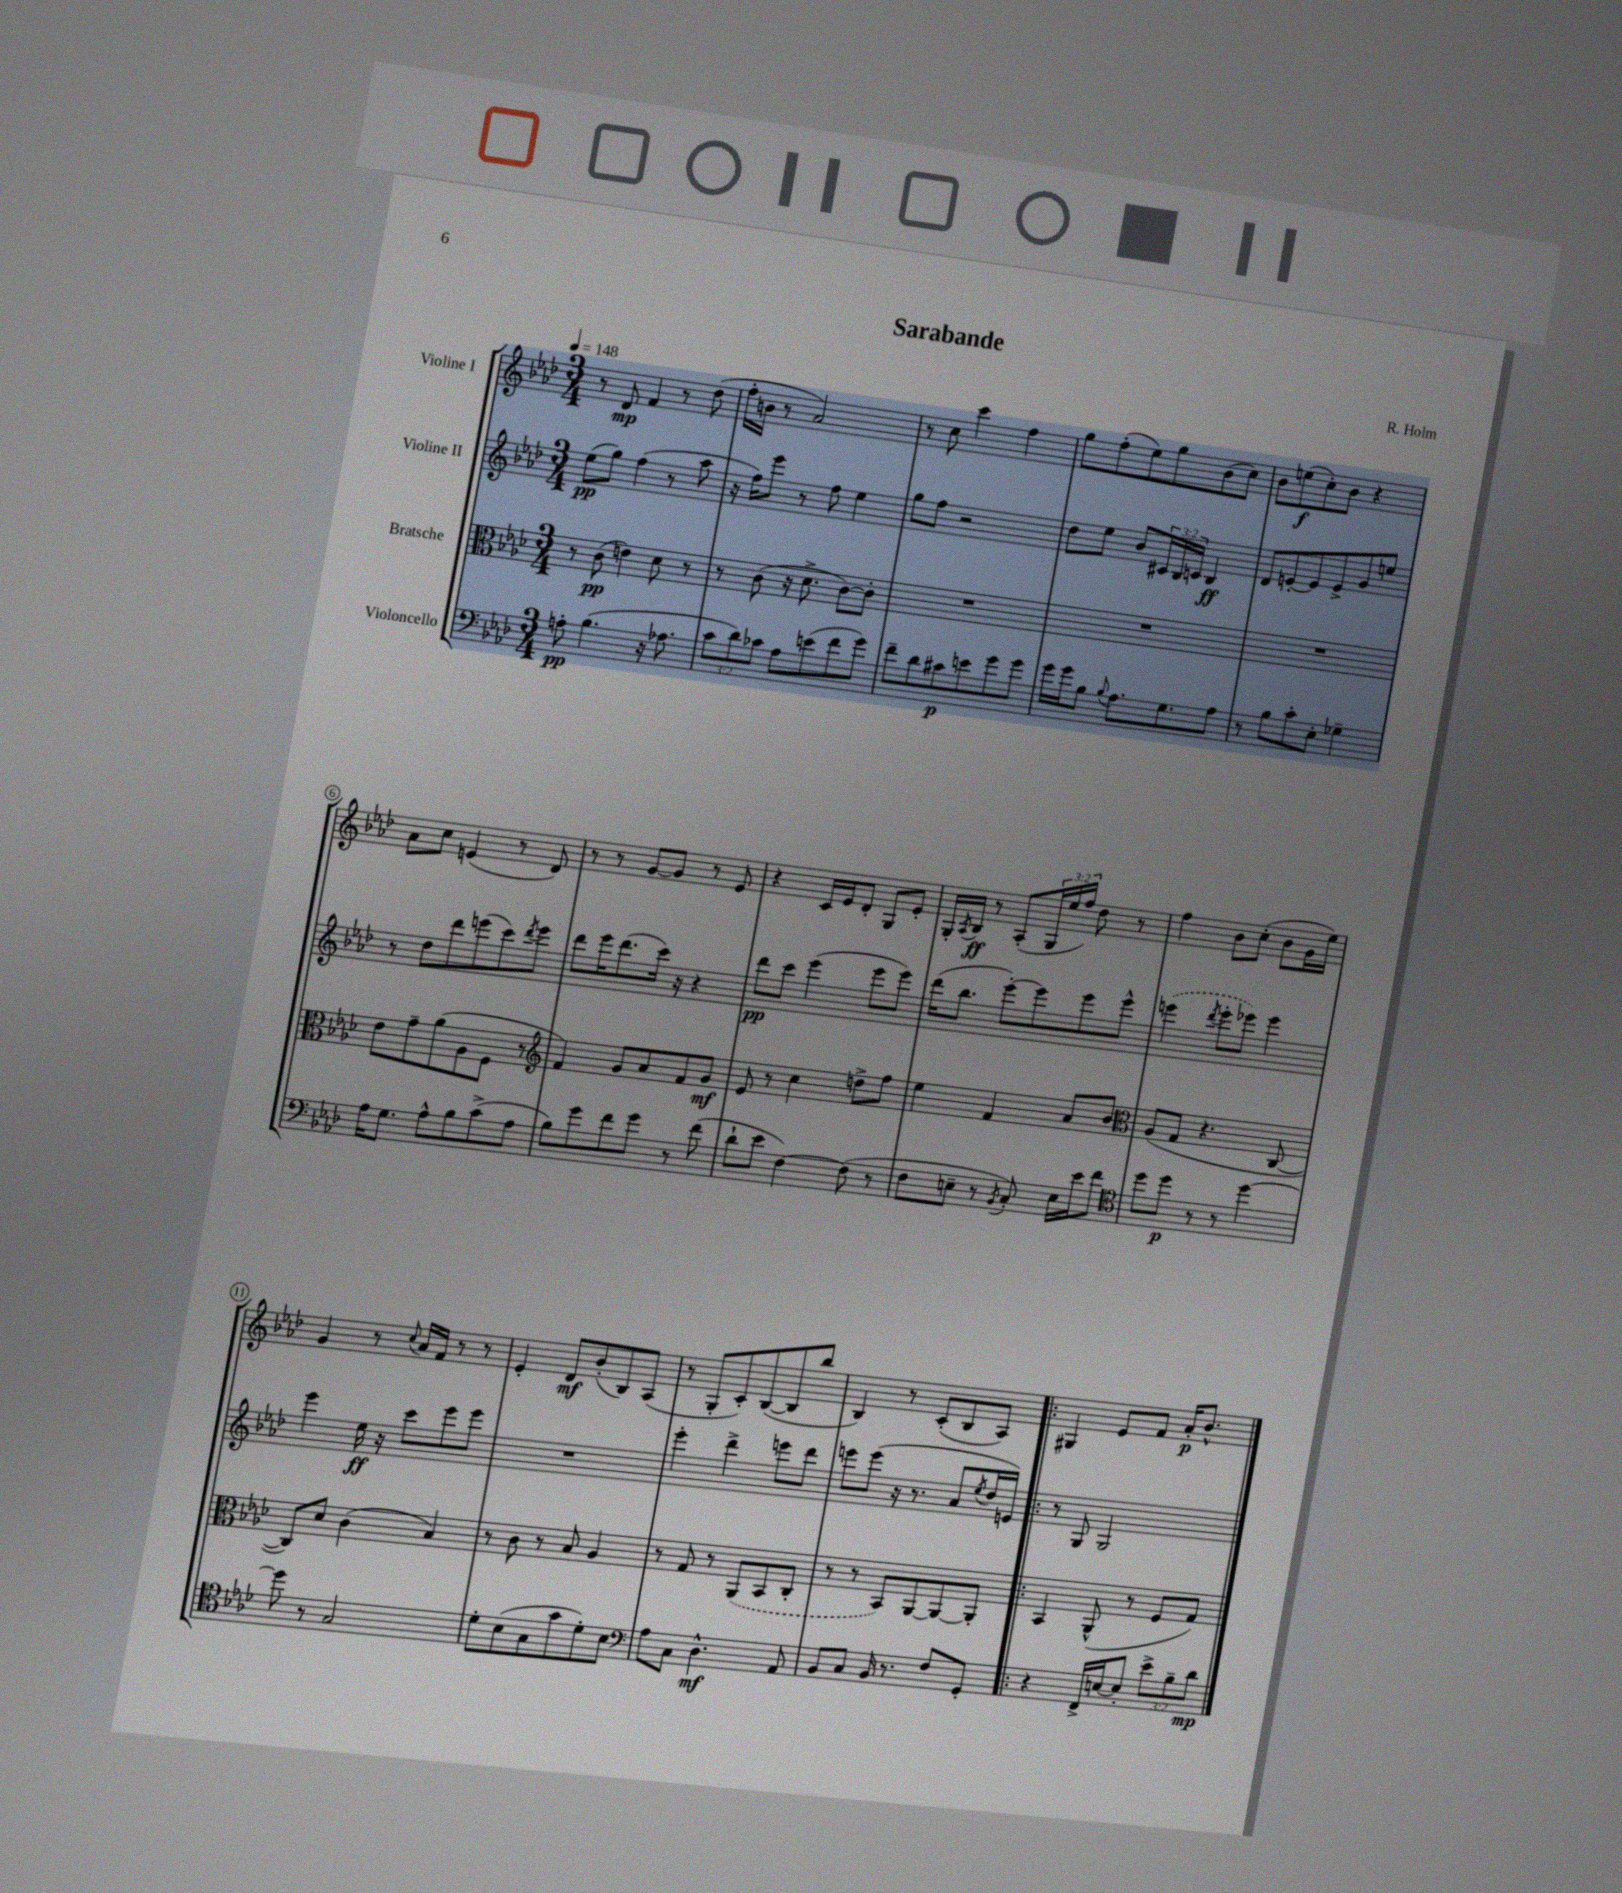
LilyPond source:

\header { title = "Sarabande" composer = "R. Holm" }
<<
\new StaffGroup <<
\new Staff = "s0" \with { instrumentName = "Violine I" } {
    \clef treble \key aes \major \numericTimeSignature \time 3/4 \override Staff.TupletNumber.text = #tuplet-number::calc-fraction-text \tempo 4 = 148
    r8 des'8\mp f'4 r8 des''8( |
    f''16-. b'16 r8 aes'2) |
    r8 c''8 c'''4 f''4 |
    g''8 f''8-.( ees''8) g''8 bes'8( c''8) |
    bes'8 e''8\f( c''8-.) bes'8 r4 |
    aes'8 c''8 e'4( r8 des'8) |
    r8 r8 g'8~ g'8 r8 ees'8 |
    r4 c'16 ees'16 des'8-. g8 ees'8-. |
    g16-. \acciaccatura { aes8 } bes16\ff r8 aes8-.( \tuplet 3/2 { g16 ees''16 f''16) } des''8 r8 |
    f''4 bes'8 c''8-.( bes'8 g'16 ees''16) |
    g'4 r8 \appoggiatura { c''8 } aes'16 f'16 r8 r8 |
    ees'4-. des'8\mf bes'8-.( bes8) aes8( |
    r8 g8-. c'8-.) bes8~( bes8 bes''8 |
    bes4) r8 c'8-.( bes8 aes8) |
    \bar ".|:" gis4 ees'8 f'8 aes'16-.\p bes'8.-^ \bar "|." |
}
\new Staff = "s1" \with { instrumentName = "Violine II" } {
    \clef treble \key aes \major \numericTimeSignature \time 3/4 \override Staff.TupletNumber.text = #tuplet-number::calc-fraction-text
    ees''8\pp( g''8) f''4( r8 aes''8 |
    r16 f''16) ees'''8 r8 f''8 ees''4 |
    g''8 f''8 r2 |
    des''8 ees''8 bes'8 \tuplet 3/2 { cis'16 bes16 c'16 } bes4\ff |
    des'8 e'8~-. e'8 e'8-> g'8 e''8 |
    r8 des''8 des'''8 e'''8( c'''8) \acciaccatura { des'''8 } e'''8 |
    des'''8 ees'''16 des'''8.( c'''16) r16 r4 |
    des'''8\pp c'''8 ees'''4( ees'''8 ees'''8) |
    des'''16( bes''8. ees'''8~-.) ees'''8 ees'''8 ees'''8-^ |
    \once \slurDashed e'''4( \acciaccatura { des'''8 } e'''8-. ees'''8) ees'''4 |
    ees'''4 ees''16\ff r16 c'''8 ees'''8 ees'''8 |
    R2. |
    ees'''4-. des'''4-> e'''8 des'''8 |
    e'''8 e'''8( r16 r8. aes'8 \acciaccatura { ees''8 } des''16 e'16) |
    \bar ".|:" r8 g8 g2 \bar "|." |
}
\new Staff = "s2" \with { instrumentName = "Bratsche" } {
    \clef alto \key aes \major \numericTimeSignature \time 3/4
    r8 c'8\pp( e'4) des'8 r8 |
    r8 c'8( r16 des'8.-> c'8~) c'8-. |
    R2. |
    R2. |
    R2. |
    ees'8 g'8-- aes'8( aes8 f8 r8 |
    \clef treble f'4) g'8 aes'8 f'8 g'8\mf |
    ees'8 r8 c''4 d''8-> f''8 |
    ees''4 f'4 aes'8 bes'8 |
    \clef alto aes8( g8 r4. c8~ |
    c8) des'8 c'4( bes4) |
    r8 c'8 r8 bes8 aes4 |
    r8 g8 r8 \once \slurDashed aes,8( bes,8 c8-. |
    r8 r8 bes,8) aes,8~ aes,8~ aes,8-. |
    \bar ".|:" bes,4 aes,8-^( r8 f8 g8) \bar "|." |
}
\new Staff = "s3" \with { instrumentName = "Violoncello" } {
    \clef bass \key aes \major \numericTimeSignature \time 3/4 \override Staff.TupletNumber.text = #tuplet-number::calc-fraction-text
    a8-.\pp bes4.( r16 aes8. |
    \tuplet 3/2 { c'8 des'8) ces'8 } aes8 e'8( f'8 g'8) |
    f'8-- des'8 cis'8\p e'8 g'8 g'8 |
    g'16 g'16 bes8 \appoggiatura { bes8 } aes8. g8. aes8 |
    r8 bes8 c'8-. ees8-. ges4-- |
    aes16 g8. aes8-^ bes8 c'8->( aes8 |
    bes8) g'8 f'8 g'8 r8 f'8( |
    des'8-! ees'8 f4~) f8( r8 |
    f8 e8-- r8 \acciaccatura { bes,8 } c8-.) e16 ees'16 f'8 |
    \clef tenor des''8 des''8\p r8 r8 des''4~ |
    des''8 r8 g2 |
    des'8-. bes8( g8 g'8 des'8-.) bes8 |
    \clef bass aes8 c8 des4.-^\mf aes,8 |
    bes,8 c8 bes,16 r8. f8 g,8-. |
    \bar ".|:" r4 f,16-> e16~ e8-. \tuplet 3/2 { ees'8-> bes8-- des'8\mp } \bar "|." |
}
>>
>>
\layout { \context { \Score \override BarNumber.stencil = #(make-stencil-circler 0.1 0.3 ly:text-interface::print) } }
